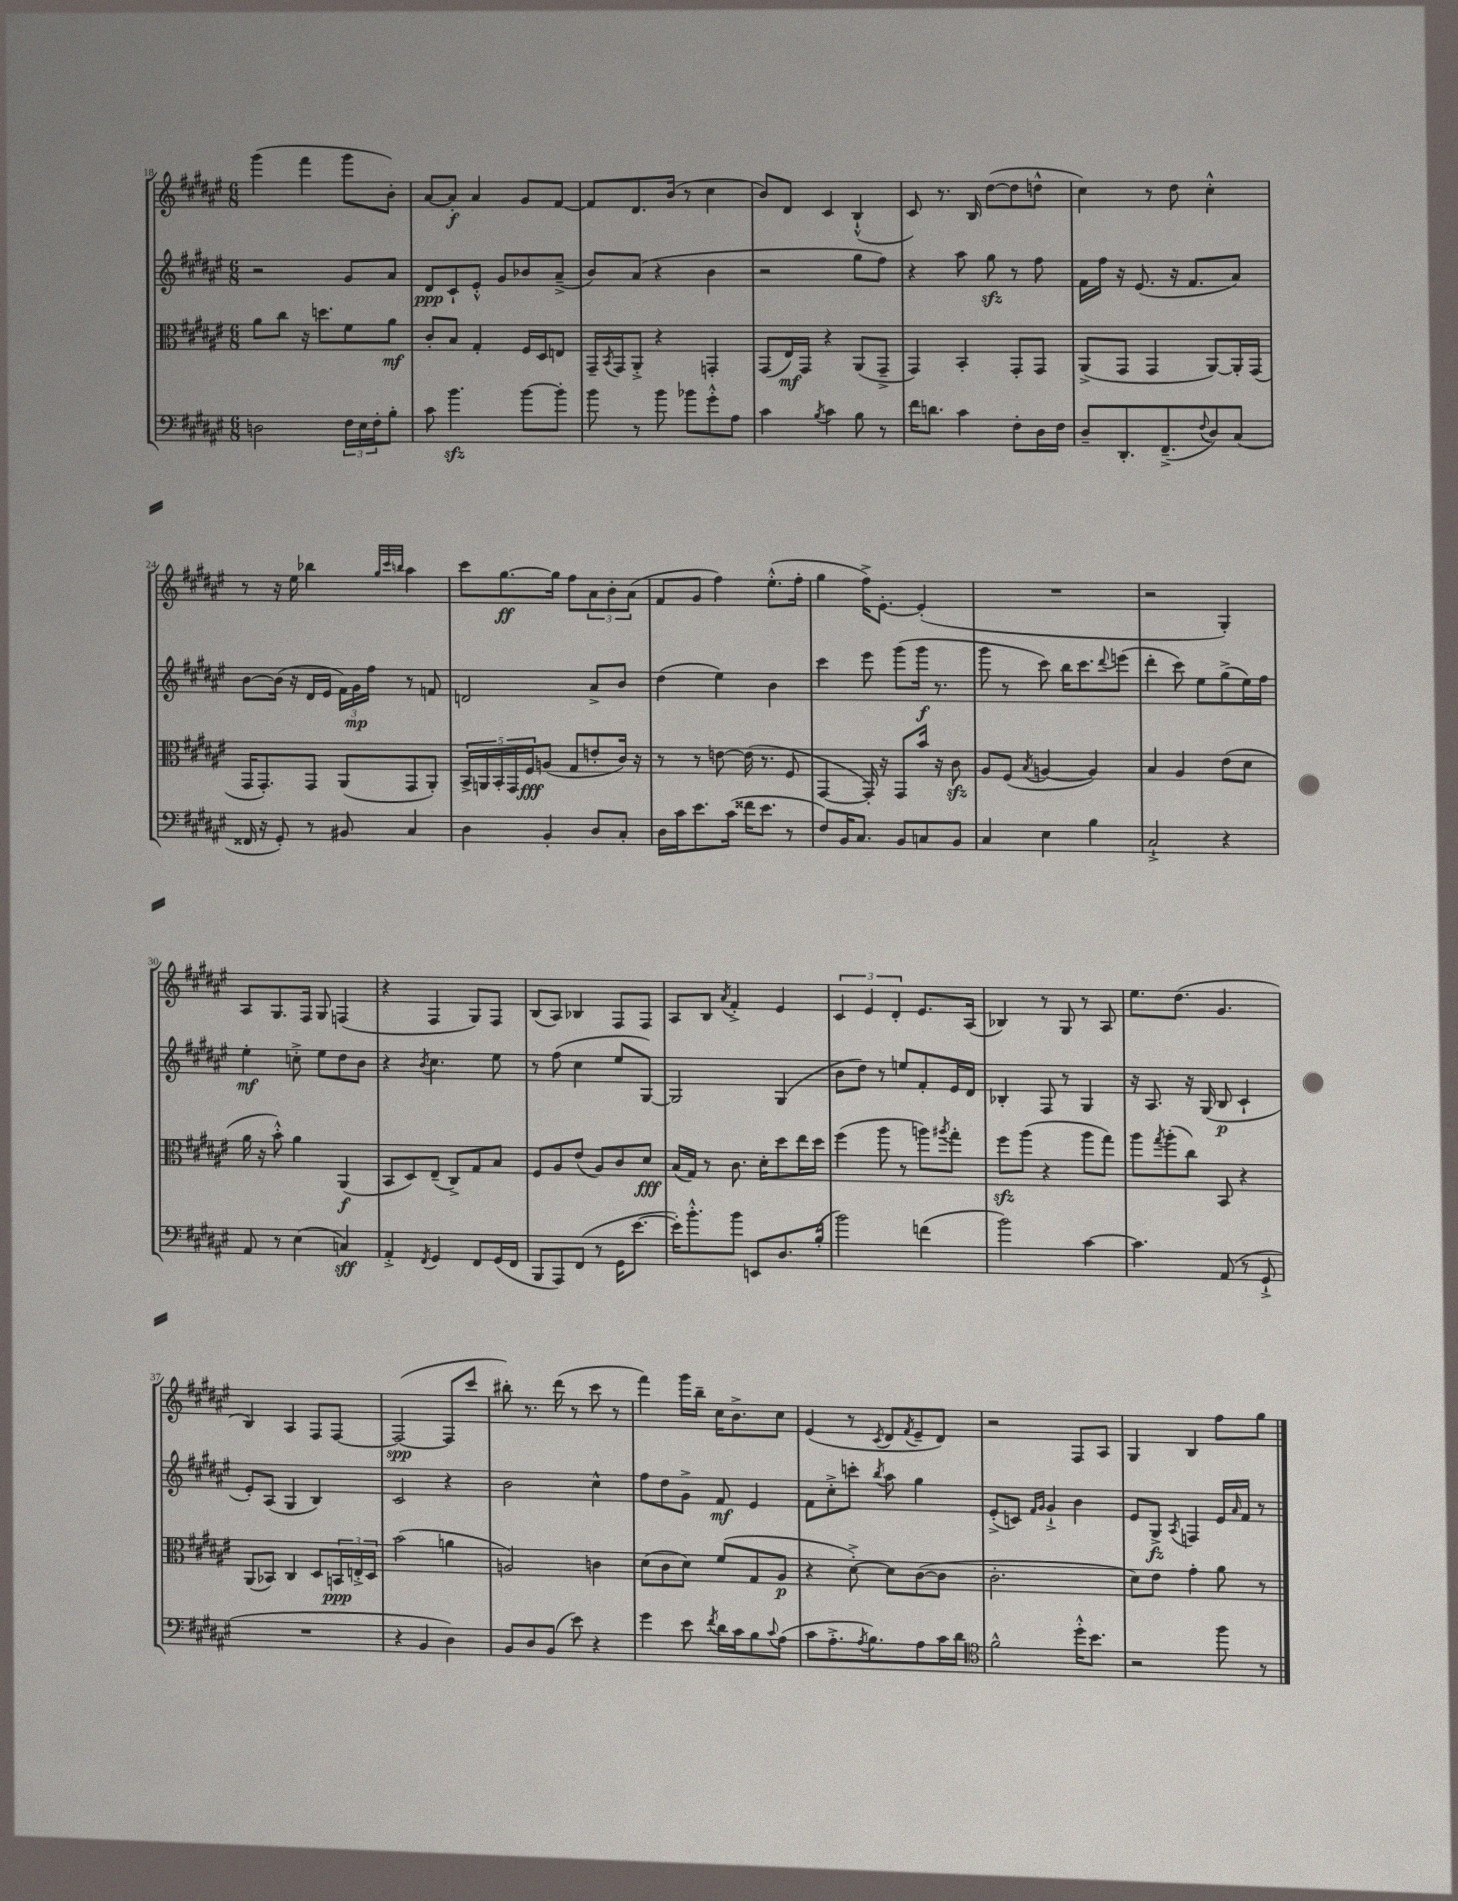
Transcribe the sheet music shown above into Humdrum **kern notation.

**kern	**kern	**kern	**kern
*staff4	*staff3	*staff2	*staff1
*clefF4	*clefC3	*clefG2	*clefG2
*k[f#c#g#d#a#e#]	*k[f#c#g#d#a#e#]	*k[f#c#g#d#a#e#]	*k[f#c#g#d#a#e#]
*M6/8	*M6/8	*M6/8	*M6/8
2D\	8a#\L	2r	(4ggg#\
.	8cc#\J	.	.
.	16r	.	4fff#\
.	8.dd\L	.	.
24F#\LL	8f#\	8g#/L	8ggg#\L
24E#\	.	.	.
24F#'\J	.	.	.
8B'\J	8a#\J	8a#/J	8b'\J)
=	=	=	=
8c#\	8c#'/L	8d#/L	[8a#/L
4.b\	8B/J	8c#`/	8a#'/]J
.	4G#'/	8e#'^^/J	4a#/
.	.	8g#/L	.
[8b\L	16F#/LL	8b-/	8g#/L
.	16D#/J	.	.
8b'\]J	8E/J	(8a#~^/J	[8f#/J
=	=	=	=
8b\	16GG#~/LL	8b/L)	8f#/]L
.	8qBB/	.	.
.	16GG#/J	.	.
8r	8AA#'^/J	(8a#/J	8.d#/
8b\	4r	4r	.
.	.	.	(16b/Jk
8b-\L	.	.	8r
8g#'^^\	4GG'/	4b\	4cc#\
8A#\J	.	.	.
=	=	=	=
4c#\	(8GG#/L	2r	8b/L)
.	16E#/L)	.	8d#/J
.	16GG#/JJ	.	.
8qB/	.	.	.
4c#\	4r	.	4c#/
8B\	(8AA#/L	8gg#\L	(4B`^^/
8r	8GG#~^/J	8ff#\J)	.
=	=	=	=
16f#\LK	4GG#/)	4r	8c#/)
8.d\J	.	.	.
.	.	.	8.r
4c#\	4BB'/	8aa#\	.
.	.	.	16B/
.	.	8gg#\	([8dd#\L
8F#'\L	8GG#'/L	8r	8dd#\]
16D#\L	8GG#/J	8ff#\	8dd^^\J
16F#\JJ	.	.	.
=	=	=	=
8D#~/L	(8AA#^/L	16f#\LL	4cc#\)
.	.	16ff#\JJ	.
8.DD#'/	8GG#/J	16r	.
.	.	(8.e#/	.
.	4GG#/	.	8r
(8.FF#~^/	.	.	.
.	.	16r	8dd#\
.	.	8.f#/L	.
8qqF#/	.	.	.
8D#/)	[8AA#/L)	.	4cc#'^^\
(8C#/J	16AA#'/]L	8a#/J)	.
.	(16GG#/JJ	.	.
=	=	=	=
16FF##/	16GG#/LK	[8b\L	8r
16r	8.GG#'/)	.	.
8GG#'/)	.	(16b\]Jk	16r
.	.	16r	16ee#\
8r	8GG#/J	16d#/LL	4bb-\
.	.	16e#/JJ	.
8BB#/	(8AA#/L	24f#\LL)	.
.	.	24g#\	.
.	.	24ff#\JJ	.
.	.	.	32qqgg#/LLL
.	.	.	32qqccc#/
.	.	.	32qqbb/JJJ
4C#/	8GG#/	8r	4aa#\
.	8AA#'/J)	8f/	.
=	=	=	=
4D#\	20BB^/LL	2d/	8ccc#\L
.	20AA/	.	.
.	20BB'/	.	.
.	.	.	[8.gg#\
.	20GG#/	.	.
.	20F#/J	.	.
4BB'/	(8A/J	.	.
.	.	.	16gg#\]Jk
.	8G#/L	.	8ff#\L
8D#/L	8e'/	8a#^/L	12a#\
.	.	.	12b'\
8C#'/J	16c#/Jk)	8b/J	.
.	.	.	(12a#\J
.	16r	.	.
=	=	=	=
16D#\LL	8r	(4dd#\	8f#/L
16c#\J	.	.	.
8.e#\	8r	.	8g#/J
.	[8e\	4ee#\)	4ff#\)
(16c#\Jk	.	.	.
16f##\LK	(16e\]	.	.
8.e#\J	8.r	.	.
.	.	4b\	(8.ee#'^^\L
8r	8F#/	.	.
.	.	.	16ff#'\Jk
=	=	=	=
8F#/L)	[4GG#/	4ccc#\	4gg#\
16BB/K	.	.	.
8.C#/J	.	.	.
.	16GG#'/])	8eee#\	16ff#^\LK)
.	16r	.	[8.e#'\J
8BB/L	8GG#/L	(8ggg#\L	.
8C/	16b/Jk	16ggg#\Jk	(4e#'/]
.	16r	8.r	.
8BB/J	8c#\	.	.
=	=	=	=
4C#/	8A#/L	8ggg#\	2.r
.	(8F#/J	8r	.
.	8qB/	.	.
4E#\	[4A/	8ccc#\)	.
.	.	16bb\LK	.
.	.	8.ccc#\	.
4B\	4A/])	.	.
.	.	8qqddd#/	.
.	.	(8eee\J	.
=	=	=	=
2C#`^/	4B/	4ddd#'\	2r
.	4A#/	8ccc#\)	.
.	.	8ee#\L	.
4r	(8e#\L	(8gg#^\	4G#'/)
.	8d#\J	16ee#\L)	.
.	.	16ff#\JJ	.
=	=	=	=
8AA#/	16a#\	4ee#'\	8A#/L
.	16r	.	.
8r	8b'^^\)	.	8.G#/
(4E#\	4a#\	8cc'^\	.
.	.	.	16F#/Jk
.	.	8ee#\L	8G#/
4C/)	(4AA#/	8dd#\	(4F/
.	.	8b\J	.
=	=	=	=
4AA#'^/	8BB/L	4r	4r
.	8D#/)	.	.
8qFF#/	.	8qb/	.
4GG#/	(8E#~/J	4.cc#\	4F#/
.	8C#^/L)	.	.
8FF#/L	8G#/	.	8G#/L)
(16GG#/L	8B/J	8ee#\	8F#/J
16FF#/JJ	.	.	.
=	=	=	=
8BBB/L	8F#/L	8r	(8B/L
8AAA#/)	8A#/	(8ff#\	8A#/J)
(8FF#/J	(8e#/J	4cc#\	4B-/
8r	8A#/L)	.	.
16GG#\LK	8c#/	8ee#/L	8F#/L
[8.e#\J	.	.	.
.	8d#/J	[8G#/J)	8F#/J
=	=	=	=
16e#'\]LK)	(16B/LL	2G#/]	8A#/L
8.b'^^\	16G#/JJ)	.	.
.	8r	.	8B/J
.	.	.	8qa#/
8b\J	8.c#\	.	4f#'^/
8EE/L	.	.	.
.	16d#'\LK	.	.
8.D#/	8dd#\	(4G#/	4e#/
.	16ee#\L	.	.
(16B'/Jk	16dd#\JJ	.	.
=	=	=	=
2b\)	(4ff#\	8b\L	6c#/
.	.	8dd#\J)	.
.	.	.	6e#/
.	8aa#\	8r	.
.	.	.	6d#'/
.	8r	8ee/L	.
(4f\	8aa\L)	8f#'/	8.e#/L
.	8qaa#/	.	.
.	8gg#'\J	16e#/L	.
.	.	16d#/JJ	(16A#/Jk
=	=	=	=
2b\)	8ff#\L	4B-'/	4B-/)
.	(8aa#\J	.	.
.	4r	8F#/	8r
.	.	8r	8G#/
[4c#\	8aa#\L	4G#/	8r
.	8gg#\J)	.	8A#/
=	=	=	=
4.c#\]	8aa#\L	16r	8.ee#\L
.	.	8.A#/	.
.	8qgg#/	.	.
.	(8aa#'\	.	.
.	.	.	(8.dd#\J
.	8cc#\J)	16r	.
.	.	(16G#/	.
(8AA#/	8BB/	8B/	4.g#/
8r	4r	4c#`/	.
8GG#`^/	.	.	.
=	=	=	=
2.r	(8AA#/L	8e#'/L)	4B/)
.	8BB-/J)	(8A#/J	.
.	4C#/	4G#/	4A#/
.	8D#/L	4B/)	8F#/L
.	24BB/L	.	[8F#/J
.	24E'^/	.	.
.	24D#/JJ	.	.
=	=	=	=
4r	(2b\	2c#/	(2F#/_
4BB/	.	.	.
4D#\)	4a\	4r	8F#/]L
.	.	.	8ccc#/J
=	=	=	=
8BB/L	2A/)	2b\	8bb#'\)
8D#/	.	.	8.r
(8BB/J	.	.	.
.	.	.	(16ddd#\
8e#\)	.	.	8r
4r	4c\	4cc#^^\	8ccc#\
.	.	.	8r
=	=	=	=
4g#\	(8d#\L	8ff#\L	4fff#\)
.	8c#\	8dd#\	.
8e#\	8d#\J)	8g#^\J	16ggg#\LL
.	.	.	16bb~\JJ
8qf#/	.	.	.
16d#\LL	(8f#/L	8f#/	16cc#\LK
16c#\J	.	.	8.b^\
8B\	8G#/	4e#/	.
8qqc#/	.	.	.
(8A#\J	8A#/J	.	8cc#\J
=	=	=	=
8c#\L	4r	8f#\L	(4e#/
8.A#'^\	.	8cc#'^\	.
.	[8d#'^\)	8ccc'\J	8r
8qA#/	.	.	.
8.B\)	.	.	.
.	.	8qbb/	8qc#/
.	8d#\]L	8aa#\	8d#/L
.	.	.	8qf#/
8A#\	([8c#\	4gg#\	8e#~/
16c#\L	8c#\]J	.	8d#/J)
16d#\JJ	.	.	.
=	=	=	=
*clefC4	*	*	*
2f#^^\	2.c#'\	(8e#'^/L	2r
.	.	8c/J)	.
.	.	16qqf#/LL	.
.	.	16qqg#/JJ	.
.	.	4g#`^/	.
16dd#'^^\LK	.	4b\	8F#/L
8.b\J	.	.	.
.	.	.	8A#/J
=	=	=	=
2r	8d#\L)	8e#/L	4G#/
.	8e#\J	8G#^/J	.
.	.	8qA#/	.
.	4g#'\	4F/	4B/
8ff#\	8a#\	16e#/LL	8ff#\L
.	.	16qqa#/	.
.	.	16f#/JJ	.
8r	8r	8r	8gg#\J
==	==	==	==
*-	*-	*-	*-
